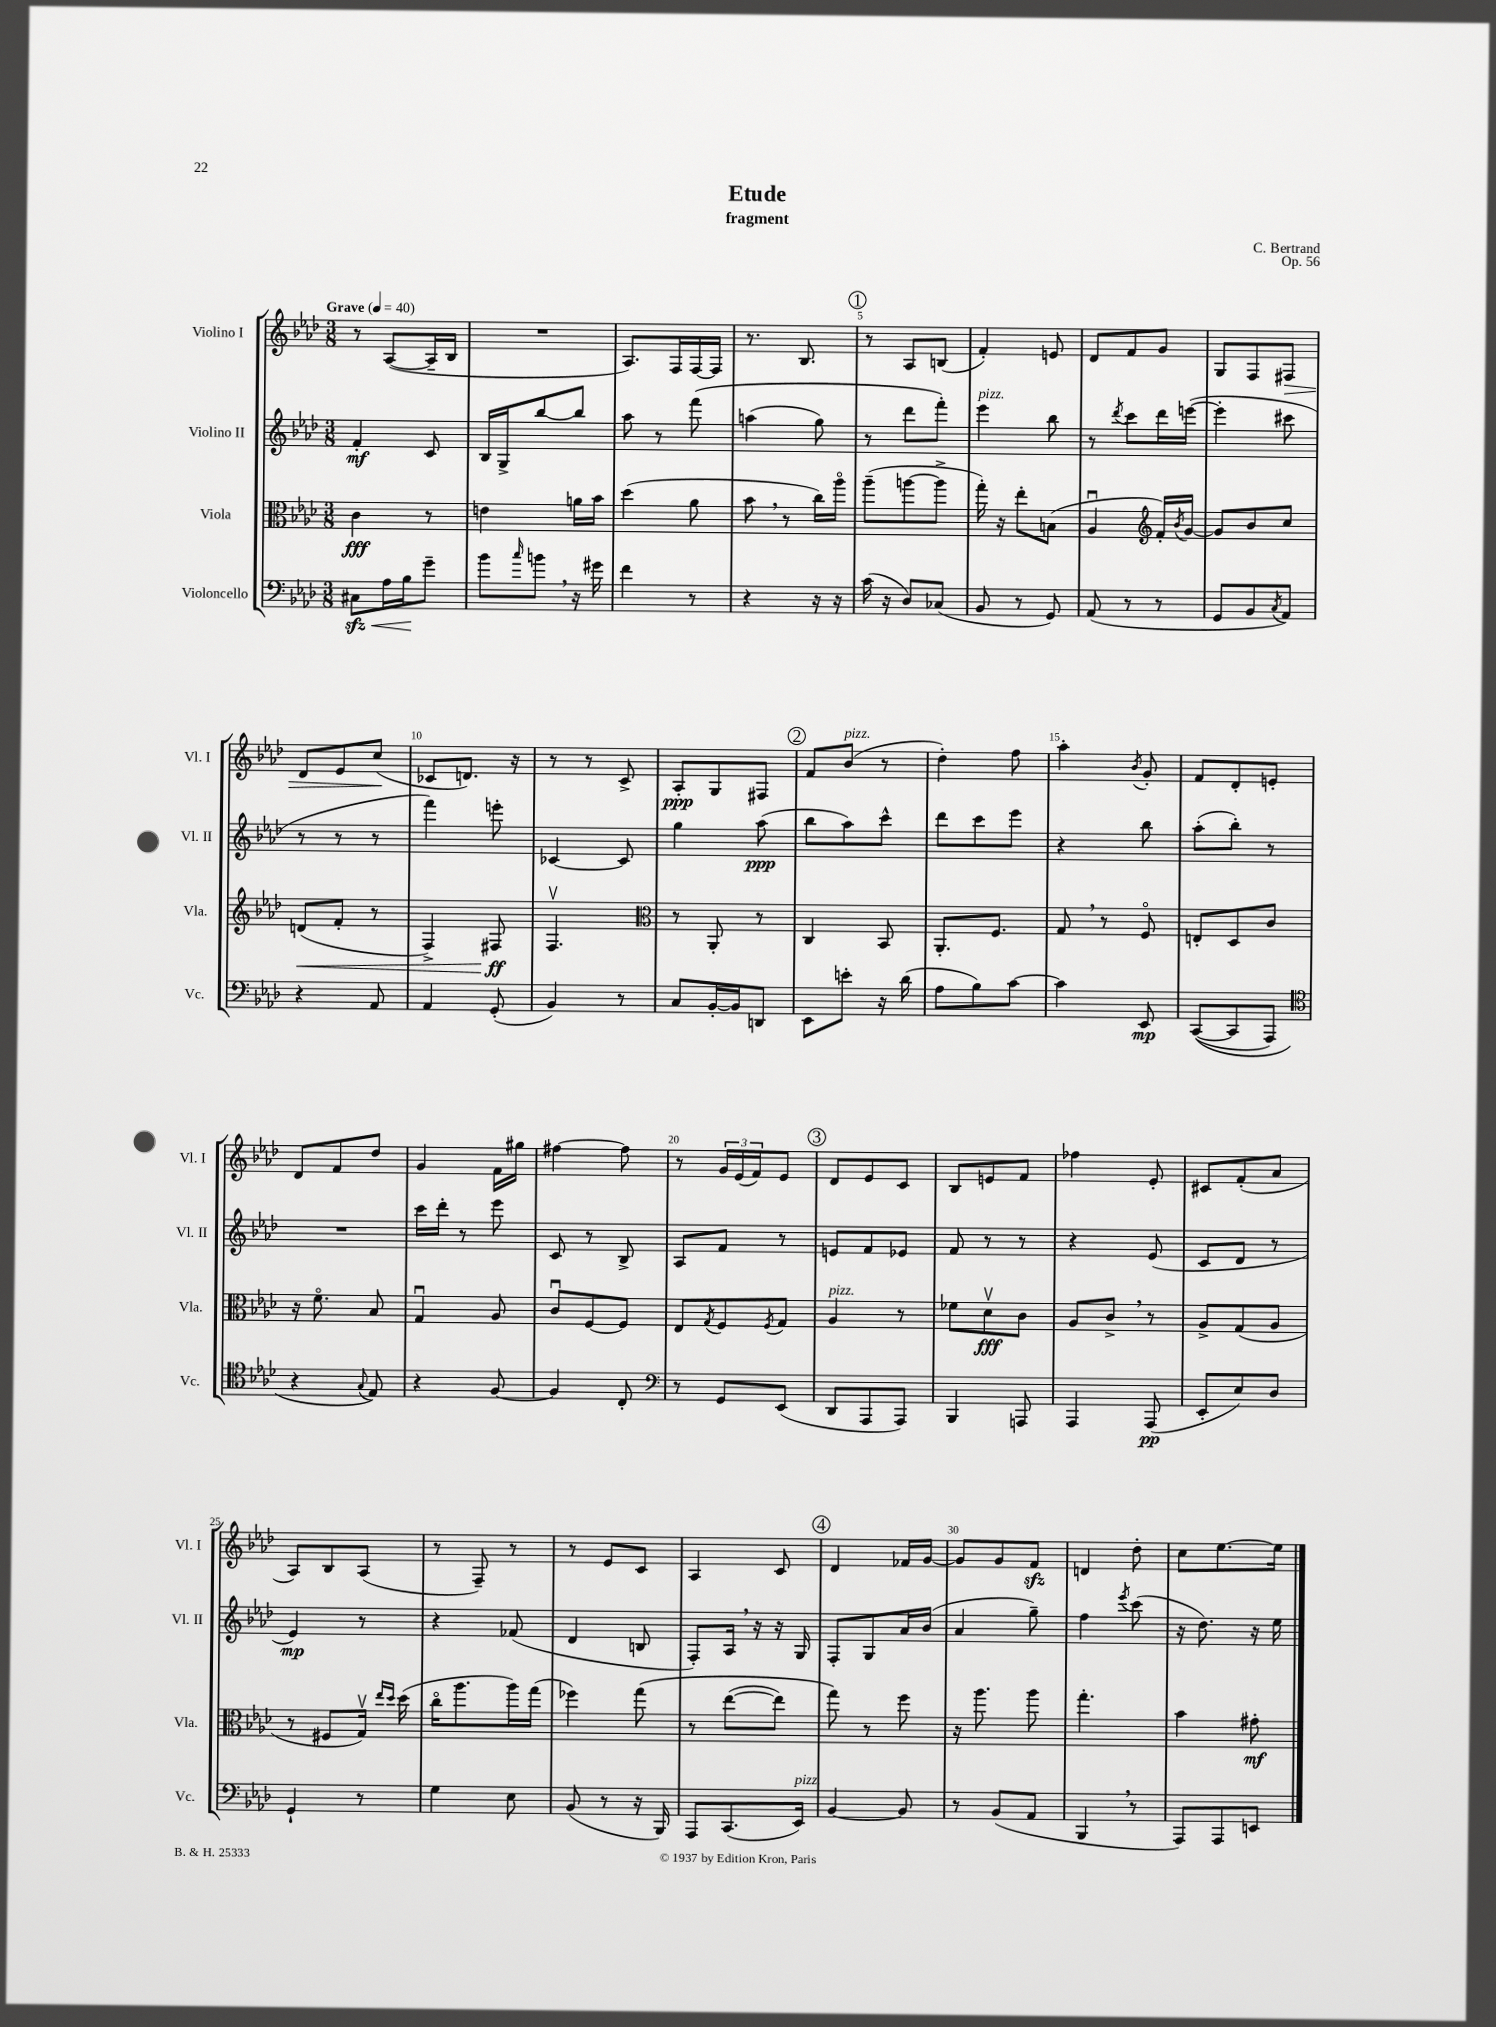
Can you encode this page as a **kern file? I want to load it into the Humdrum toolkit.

**kern	**kern	**kern	**kern
*staff4	*staff3	*staff2	*staff1
*clefF4	*clefC3	*clefG2	*clefG2
*k[b-e-a-d-]	*k[b-e-a-d-]	*k[b-e-a-d-]	*k[b-e-a-d-]
*M3/8	*M3/8	*M3/8	*M3/8
*MM40	*MM40	*MM40	*MM40
8C#	4c	4f'	8r
16A-	.	.	([8A-
16B-	.	.	.
8g~	8r	8c	16A-~]
.	.	.	16B-
=	=	=	=
8b-	4e	16B-	4.r
.	.	16G^	.
16qqcc	.	.	.
8b	.	[8bb-	.
16r	16a	8bb-]	.
16g#	16b-	.	.
=	=	=	=
4f	(4dd-	8aa-	8.A-)
.	.	8r	.
.	.	.	16F
8r	8a-	&(8fff	[16F
.	.	.	16F]
=	=	=	=
4r	8b-	(4aa	8.r
.	8r	.	.
.	.	.	8.B-
16r	16cc)	8gg)	.
16r	16aa-o	.	.
=	=	=	=
(16c	(8aa-~	8r	8r
16r	.	.	.
8D-)	[8aa	8ddd-	8A-
(8C-	8aa^]	8fff'&)	(8B
=	=	=	=
8BB-	16gg')	4eee-	4f')
.	16r	.	.
8r	8ee-'	.	.
8GG)	(8B	8bb-	8e
=	=	=	=
(8AA-	4A-u	8r	8d-
.	.	8qddd-	.
8r	.	8ccc	8f
*	*clefG2	*	*
8r	16f')	16ddd-	8g
.	8qb-	.	.
.	[16g	([16eee	.
=	=	=	=
8GG	8g]	4eee']	8G
8BB-	8b-	.	8F
8qC	.	.	.
8AA-)	8cc	8ccc#	8F#
=	=	=	=
4r	(8d	8r	8d-
.	8f'	8r	8e-
8AA-	8r	8r	(8cc
=	=	=	=
4AA-	4F^)	4fff)	8c-
.	.	.	8.d)
(8GG'	8F#	8eee'	.
.	.	.	16r
=	=	=	=
4BB-)	4.Fv	[4c-	8r
.	.	.	8r
8r	.	8c-]	8c^
=	=	=	=
*	*clefC3	*	*
8C	8r	4gg	8A-'
[16BB-'	8AA-'	.	8G
16BB-]	.	.	.
8DD	8r	(8aa-	8F#
=	=	=	=
8EE-	4C	8bb-	8f
8e'	.	8aa-)	(8b-
16r	8BB-	8ccc^^	8r
(16d-	.	.	.
=	=	=	=
8A-	8.AA-'	8ddd-	4dd-')
8B-)	.	8ccc	.
.	8.F	.	.
[8c	.	8eee-	8ff
=	=	=	=
4c]	8G	4r	4aa-'
.	8r	.	.
.	.	.	8qb-
8EE-	8Fo	8bb-	8g'
=	=	=	=
&(([8CC	8E'	(8aa-'	8f
8CC]	8D-	8bb-')	8d-'
8AAA-)	8c	8r	8e'
=	=	=	=
*clefC4	*	*	*
4r	16r	4.r	8d-
.	8.fo	.	.
.	.	.	8f
8qqG	.	.	.
8E-&)	8B-	.	8dd-
=	=	=	=
4r	4Gu	16ccc	4g
.	.	16ddd-'	.
.	.	8r	.
[8F	8A-	8eee-	16f
.	.	.	16gg#
=	=	=	=
4F]	8cu	8c	[4ff#
.	[8F	8r	.
8C'	8F]	8B-^	8ff#]
=	=	=	=
*clefF4	*	*	*
8r	8E-	8A-	8r
.	8qG	.	.
8GG	8F	8f	24g
.	.	.	(24e-
.	.	.	24f)
.	8qF	.	.
(8EE-	8G	8r	8e-
=	=	=	=
8DD-	4A-	8e	8d-
8AAA-	.	8f	8e-
8AAA-)	8r	8e-	8c
=	=	=	=
4BBB-	8f-	8f	8B-
.	8d-v	8r	8e
8AAA	8c	8r	8f
=	=	=	=
4AAA-	8A-	4r	4ff-
.	8c^	.	.
(8AAA-	8r	(8e-	8e-'
=	=	=	=
8EE-'	8A-^	8c	8c#
8E-)	(8G	8d-	(8f'
8D-	8A-	8r	8a-
=	=	=	=
4GG`	8r	4e-)	8A-)
.	8F#	.	8B-
8r	16Gv)	8r	(8A-
.	16qqee-	.	.
.	16qqdd-	.	.
.	(16dd-	.	.
=	=	=	=
4G	16cco	4r	8r
.	8.aa-	.	.
.	.	.	8F~)
8E-	16aa-)	(8f-	8r
.	(16gg	.	.
=	=	=	=
(8BB-	4ff-)	4d-	8r
8r	.	.	8e-
16r	&(8gg	8B	8c
16BBB-)	.	.	.
=	=	=	=
8AAA-	8r	8F')	4A-
(8.CC	([8ee-	16A-	.
.	.	16r	.
.	8ee-])	16r	8c
16EE-)	.	16G	.
=	=	=	=
[4BB-	8gg&)	8F'	4d-
.	8r	8G	.
8BB-]	8ff	16a-	16f-
.	.	(16b-	[16g
=	=	=	=
8r	16r	4a-	8g]
.	8.aa-	.	.
(8BB-	.	.	8g
8AA-	8aa-	8gg~)	8f
=	=	=	=
4BBB-	4.gg'	4ff	4d
.	.	8qeee-	.
8r	.	(8ccc	8dd-'
=	=	=	=
8AAA-)	4b-	16r	8cc
.	.	8.dd-)	.
8AAA-	.	.	[8.ee-
8EE	8g#'	16r	.
.	.	16ee-	16ee-]
==	==	==	==
*-	*-	*-	*-
